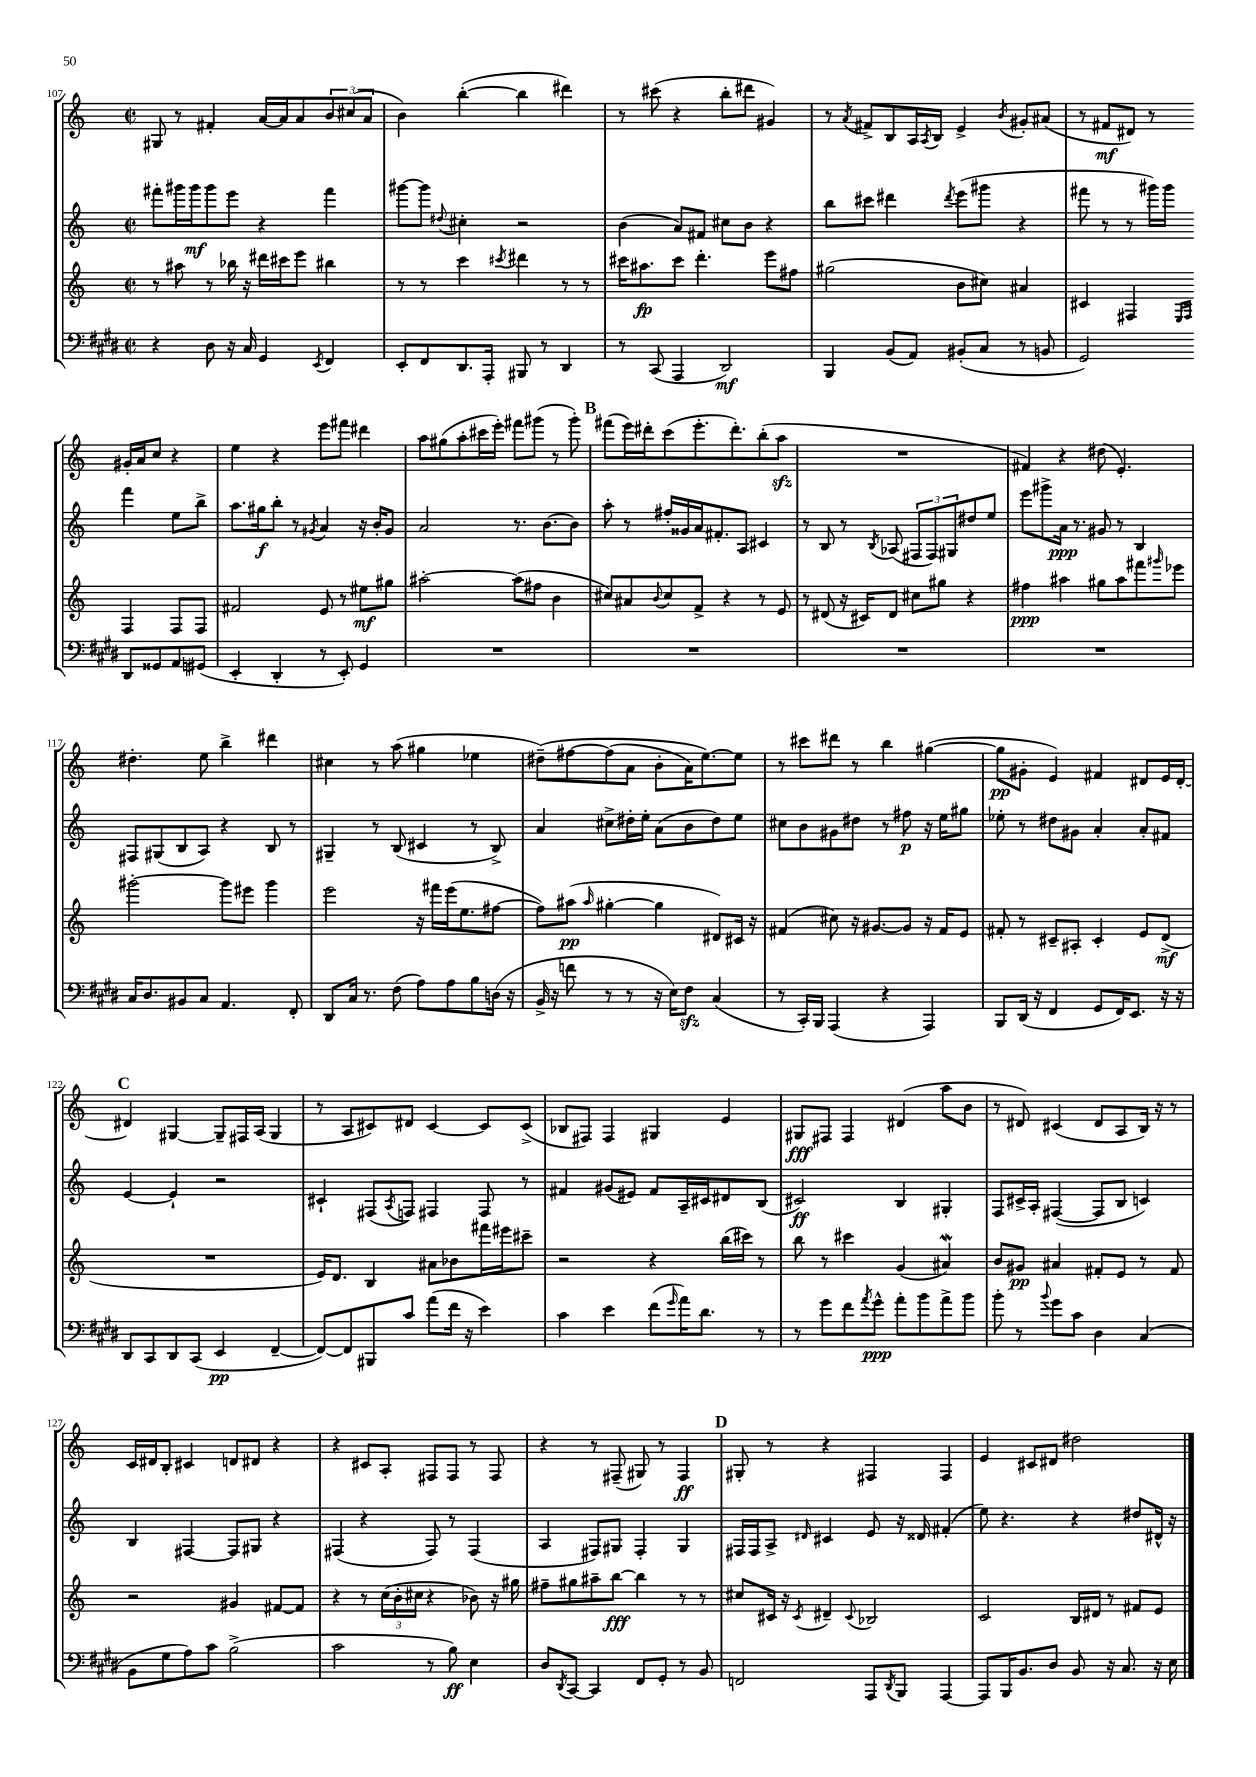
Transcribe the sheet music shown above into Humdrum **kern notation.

**kern	**kern	**kern	**kern
*staff4	*staff3	*staff2	*staff1
*clefF4	*clefG2	*clefG2	*clefG2
*k[f#c#g#d#]	*k[]	*k[]	*k[]
*M2/2	*M2/2	*M2/2	*M2/2
*met(c|)	*met(c|)	*met(c|)	*met(c|)
4r	8r	8fff#'	8G#
.	8aa#	16ggg#	8r
.	.	16ggg#	.
8D#	8r	8ggg#	4f#'
16r	16bb-	8eee	.
16C#	16r	.	.
4GG#	16ddd#	4r	[16a
.	16ccc#	.	16a]
.	8eee	.	8a
8qEE	.	.	.
4FF#	4bb#	4fff#	12b
.	.	.	(12cc#
.	.	.	12a
=	=	=	=
8EE'	8r	[8ggg#	4b)
8FF#	8r	8ggg#]	.
.	.	8qqdd#	.
8.DD#	4ccc	4cc#'	([4bb'
16AAA'	.	.	.
.	8qccc#	.	.
8BBB#	4ddd#	2r	4bb]
8r	.	.	.
4DD#	8r	.	4ddd#)
.	8r	.	.
=	=	=	=
8r	16ccc#	(4b	8r
.	8.aa#	.	.
(8CC#	.	.	(8ccc#
4AAA	8ccc#	8a)	4r
.	4.ddd'	8f#	.
2DD#)	.	8cc#	8bb'
.	.	8b	8ddd#
.	8eee	4r	4g#)
.	8ff#	.	.
=	=	=	=
4BBB	(2gg#	8bb	8r
.	.	.	8qa
.	.	8ccc#	8f#^
(8BB	.	4ddd#	8B
8AA)	.	.	16A
.	.	.	8qA
.	.	.	16B
.	.	8qddd#	.
(8BB#'	8b	(8eee	4e^
8C#	8cc#)	8ggg#	.
.	.	.	8qb
8r	4a#	4r	8g#'
8BB	.	.	(8a#
=	=	=	=
2GG#)	4c#	8fff#	8r
.	.	8r	8f#
.	4F#	8r	8d#)
.	.	16ggg#)	8r
.	.	16ggg#	.
.	16qqE	.	.
.	16qqF#	.	.
8DD#	4F#	4fff#	16g#'
.	.	.	16a
8GG##	.	.	8cc
8AA	8F#	8ee	4r
(8GG#	8F#	8bb^	.
=	=	=	=
4EE'	2f#	8.aa	4ee
.	.	16gg#	.
4DD#'	.	8bb'	4r
.	.	8r	.
.	.	8qg#	.
8r	8e	4a	8eee
8EE')	8r	.	8fff#
4GG#	8ee#	16r	4ddd#
.	.	16b'	.
.	8gg#	8g#	.
=	=	=	=
1r	[2aa#'	2a	8aa
.	.	.	(8gg#
.	.	.	8aa'
.	.	.	16ccc#
.	.	.	16eee')
.	(8aa#]	8.r	8fff#
.	8ff#	.	(8ggg#
.	.	[8.b	.
.	4b	.	8r
.	.	8b]	8ggg#')
=	=	=	=
1r	8cc#)	8aa'	(8fff#
.	8a#	8r	16eee)
.	.	.	16ddd#'
.	8qqb	.	.
.	8cc#	16ff#'	(8ccc
.	.	16g##	.
.	8f^	16a	8.eee'
.	.	8.f#'	.
.	4r	.	.
.	.	.	8.ddd#')
.	.	8A	.
.	8r	4c#	(8bb'
.	8e	.	8aa
=	=	=	=
1r	8r	8r	1r
.	(8d#	8B	.
.	16r	8r	.
.	16c#)	.	.
.	.	8qB	.
.	8d#	(8A-	.
.	8cc#	12F#	.
.	.	12F#)	.
.	8gg#	.	.
.	.	12G#	.
.	4r	8dd#	.
.	.	8ee	.
=	=	=	=
1r	4ff#	8eee	4f#)
.	.	8ggg#^	.
.	4aa#	16a	4r
.	.	8.r	.
.	8gg#	8g#	(8dd#
.	8aa#	8r	4.e')
.	8fff#	4B	.
.	16qqggg#	.	.
.	8eee-	.	.
=	=	=	=
16C#	[2ggg#'	8F#	4.dd#'
8.D#	.	.	.
.	.	(8G#	.
8BB#	.	8B	.
8C#	.	8A)	8ee
4.AA	8ggg#]	4r	4bb^
.	8eee#	.	.
.	4ggg#	8B	4ddd#
8FF#'	.	8r	.
=	=	=	=
8DD#	2eee	4G#~	4cc#
16C#	.	.	.
8.r	.	.	.
.	.	8r	8r
(8F#	.	(8B	(8aa
8A)	16r	4c#	4gg#
.	16fff#	.	.
8A	(16eee	.	.
.	8.ee	.	.
8B	.	8r	4ee-
(16D	[8ff#	8B^)	.
16r	.	.	.
=	=	=	=
16BB^	8ff#])	4a	&(8dd#~)
16r	.	.	.
8f	(8aa#	.	[8ff#
.	16qqaa#	.	.
8r	[4gg#'	8cc#^	(8ff#]
8r	.	16dd#'	8a
.	.	16ee'	.
16r	4gg#]	(8a	8b'
16E)	.	.	.
8F#	.	8b	16a)
.	.	.	[8.ee&)
(4C#	8d#)	8dd#)	.
.	16c#	8ee	8ee]
.	16r	.	.
=	=	=	=
8r	(4f#	8cc#	8r
16CC#')	.	8b	8ccc#
16BBB	.	.	.
(4AAA	8cc#)	8g#	8ddd#
.	16r	8dd#	8r
.	[8.g#	.	.
4r	.	8r	4bb
.	8g#]	8ff#	.
4AAA)	16r	16r	([4gg#
.	16f#	16ee	.
.	8e	8gg#	.
=	=	=	=
8BBB	8f#'	8ee-'	8gg#]
(16DD#	8r	8r	8g#'
16r	.	.	.
4FF#	8c#~	8dd#	4e)
.	8A#'	8g#	.
8GG#	4c#'	4a'	4f#
16FF#)	.	.	.
8.EE	.	.	.
.	8e	8a'	8d#
16r	(8d^	8f#	16e
16r	.	.	[16d#'
=	=	=	=
8DD#	1r	[4e	4d#]
8CC#	.	.	.
8DD#	.	4e`]	[4G#
(8CC#	.	.	.
4EE	.	2r	8G#~]
.	.	.	16F#
.	.	.	(16A
[4FF#~	.	.	4G#
=	=	=	=
8FF#_)	16e)	4c#`	8r
.	8.d	.	.
8FF#]	.	.	8A
8BBB#	4B	(8F#	8c#)
.	.	8qA	.
8c#	.	8F)	8d#
(8a	8a#	4F#	[4c#
16f#	8b-	.	.
16r	.	.	.
4e)	16fff#	8F#	8c#]
.	16eee#	.	.
.	8ccc#~	8r	(8c#^
=	=	=	=
4c#	2r	4f#	8B-
.	.	.	8F#)
4e	.	(8g#	4F#
.	.	8e#)	.
(8f#	4r	8f#	4G#
16qqg#	.	.	.
16a)	.	16A~	.
8.d#	.	16c#	.
.	(16bb	8d#	4e
.	16ccc#)	.	.
8r	8r	(8B	.
=	=	=	=
8r	8bb	2c#)	8G#
8g#	8r	.	8F#
8f#	4ccc#	.	4F#
8qa	.	.	.
8g#^^	.	.	.
8a'	(4g	4B	(4d#
8b	.	.	.
8a^	4a#)	4G#'	8aa
8b	.	.	8b
=	=	=	=
8b'	8b	8F	8r
8r	8g#	16c#^	8d#)
.	.	16A'	.
8qqb	.	.	.
8g#	4a#	([4F#	(4c#
8c#	.	.	.
4D#	8f#'	8F#]	8d#
.	8e	8B	8A
(4C#	8r	4c)	16B)
.	.	.	16r
.	8f#	.	8r
=	=	=	=
8BB	2r	4B	16c
.	.	.	16d#
8G#	.	.	8B'
8A)	.	[4F#	4c#
8c#	.	.	.
(2B^	4g#	8F#]	8d
.	.	8G#	8d#
.	[8f#	4r	4r
.	8f#]	.	.
=	=	=	=
2c#	4r	(4F#	4r
.	8r	4r	8c#
.	(24cc	.	8A'
.	24b'	.	.
.	24cc#	.	.
8r	4r	8F#)	8F#
8B)	.	8r	8F#
4E	8b-)	(4F#	8r
.	16r	.	8F#
.	16gg#	.	.
=	=	=	=
8D#	8ff#~	4A	4r
8qDD#	.	.	.
[8CC#	8gg#	.	.
4CC#]	8aa#~	8F#)	8r
.	[8bb	8G#	(8F#~
8FF#	4bb]	4F#'	8G#)
8GG#'	.	.	8r
8r	8r	4G#	4F#
8BB	8r	.	.
=	=	=	=
2FF	8cc#	16F#	8G#'
.	.	16F#	.
.	16c#	8A^	8r
.	16r	.	.
.	8qc#	16qqd#	.
.	4d#~	4c#	4r
.	8qqc#	.	.
8AAA	2B-	8e	4F#
8qDD#	.	.	.
8BBB	.	16r	.
.	.	16d##	.
[4AAA	.	(4f#'	4F#
=	=	=	=
8AAA]	2c	8ee)	4e
16BBB	.	4.r	.
8.BB	.	.	.
.	.	.	8c#
8D#	.	.	8d#
8BB	16B	4r	2dd#
.	16d#	.	.
16r	8r	.	.
8.C#	.	.	.
.	8f#	8dd#	.
16r	8e	16d#^^	.
16E	.	16r	.
==	==	==	==
*-	*-	*-	*-
